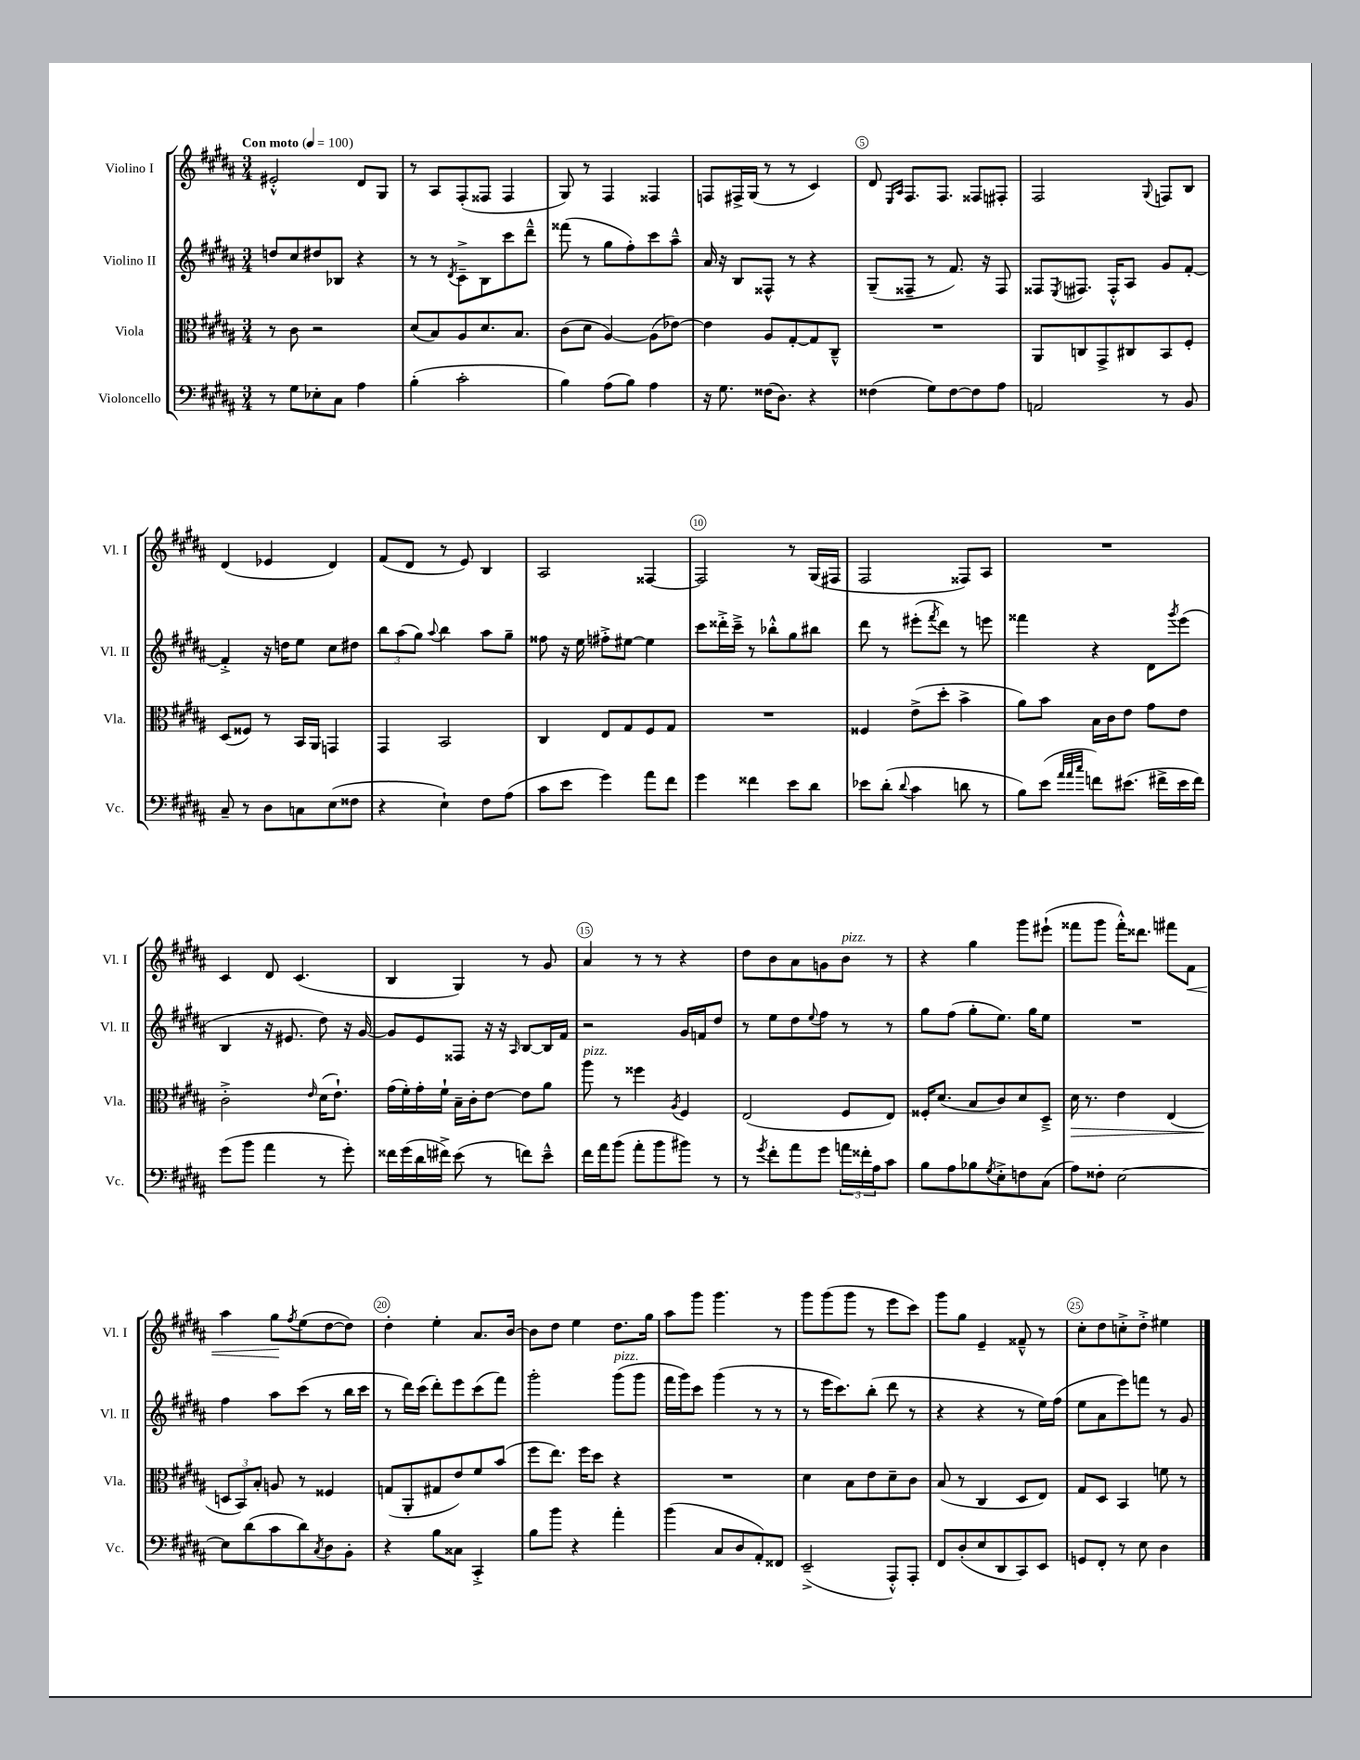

**kern	**kern	**kern	**kern
*staff4	*staff3	*staff2	*staff1
*clefF4	*clefC3	*clefG2	*clefG2
*k[f#c#g#d#a#]	*k[f#c#g#d#a#]	*k[f#c#g#d#a#]	*k[f#c#g#d#a#]
*M3/4	*M3/4	*M3/4	*M3/4
*MM100	*MM100	*MM100	*MM100
8r	8r	8dd	2e#'^^
8G#	8c#	8cc#	.
8E-'	2r	8dd#	.
8C#	.	8B-	.
4A#	.	4r	8d#
.	.	.	8G#
=	=	=	=
(4B'	(8d#	8r	8r
.	8B)	8r	8A#
.	.	8qd#	.
2c#'	8A#	8c#~^	(8F#'
.	8.d#	8B	8F##
.	.	8ccc#	4F##
.	8.B	.	.
.	.	8ddd#~^^	.
=	=	=	=
4B)	(8c#	(8fff##	8G#)
.	8d#	8r	8r
(8A#	[4A#)	8gg#	4F#
8B)	.	8ff#')	.
4A#	(8A#]	8ccc#	4F##
.	[8e-)	8aa#~^^	.
=	=	=	=
16r	4e-]	16a#	8F
8.G#	.	16r	.
.	.	8B	16F#^
.	.	.	(16G#
(16F##	8A#	8F##^^	8r
8.D#)	.	.	.
.	[8G#'	8r	8r
4r	8G#]	4r	4c#)
.	8C#~^^	.	.
=	=	=	=
(4F##	2.r	(8G#~	8d#
.	.	.	16qqE
.	.	.	16qqA#
.	.	8F##~	8.F#
8G#)	.	8r	.
.	.	.	8.F#
[8F##	.	8.f#)	.
8F##]	.	.	8F##
.	.	16r	.
8A#	.	8F##	8F#'
=	=	=	=
2AA	8AA#	8F##	2F#
.	.	8qE	.
.	8C	8.F#	.
.	8GG#^	.	.
.	.	16F#'^^	.
.	8C#	8A#	.
.	.	.	8qqG#
8r	8BB	8g#	8F
8BB	8F#'	[8f#'	8B
=	=	=	=
8C#~	(8D#	4f#'^]	(4d#
8r	8F##)	.	.
8D#	8r	16r	4e-
.	.	16dd	.
8C	16BB	8ee	.
.	16AA#	.	.
(8E	4GG	8cc#	4d#)
8F##	.	8dd#	.
=	=	=	=
4r	4GG#	12bb	(8f#
.	.	(12aa#	.
.	.	.	8d#
.	.	12gg#)	.
.	.	8qqaa#	.
4E`)	2BB	4bb	8r
.	.	.	8e)
8F#	.	8aa#	4B
(8A#	.	8gg#~	.
=	=	=	=
8c#	4C#	8ff##	2A#
8e	.	16r	.
.	.	16ee	.
4g#)	8E	8ff#'^	.
.	8G#	[8ee#	.
8a#	8F#	4ee#]	[4F##
8f#	8G#	.	.
=	=	=	=
4g#	2.r	8ccc#	2F##]
.	.	16ddd##'^	.
.	.	16ccc#~^	.
4f##	.	8r	.
.	.	8bb-'^^	.
8e	.	8gg#	8r
8d#	.	8bb#	(16G#
.	.	.	16F#
=	=	=	=
8e-	4F##	8ddd#	2F#
(8d#'	.	8r	.
8qqd#	.	.	.
4c#	(8e^	(8eee#'	.
.	.	8qfff#	.
.	8dd#'	8ddd#)	.
8d	4b^	8r	8F##)
8r	.	8eee	8A#
=	=	=	=
8B)	8a#)	4fff##	2.r
(8e	8b	.	.
32qqa#	.	.	.
32qqa#	.	.	.
32qqcc#	.	.	.
8f)	16B	4r	.
.	16c#	.	.
(8.e#	8e	.	.
.	8g#	8d#	.
16f#^	.	.	.
.	.	8qggg#	.
16e#	8e	(8eee	.
16f#)	.	.	.
=	=	=	=
(8g#	2c#'^	4B	4c#
8b	.	.	.
4a#	.	16r	8d#
.	.	8.e#	.
.	.	.	(4.c#
.	16qqe	.	.
8r	(16d#	8dd#)	.
.	8.e`)	.	.
8g#')	.	16r	.
.	.	[16g#	.
=	=	=	=
16f##	(16g#	8g#]	4B
(16g#	16f#')	.	.
16d#	16g#'	8e	.
16f#^)	16f#`	.	.
(8e	16B~	8F##	4G#)
.	16c#'	.	.
8r	[8e	16r	.
.	.	16r	.
.	.	16qqA#	.
8f)	8e]	[8B	8r
8e~^^	8a#	16B]	8g#
.	.	16f#	.
=	=	=	=
16f#	8aa#	2r	4a#
16a#	.	.	.
(8b	8r	.	.
8a#'	4ff##	.	8r
8b	.	.	8r
.	8qA#	.	.
8b#)	4F#	16g#	4r
.	.	16f	.
8r	.	8dd#	.
=	=	=	=
8r	(2E	8r	8dd#
8qg#	.	.	.
8f#'	.	8ee	8b
8a#	.	8dd#	8a#
.	.	8qqee	.
8g#	.	8ff#	8g
24a	8F#	8r	8b
24f##'	.	.	.
24A#	.	.	.
8c#	8E)	8r	8r
=	=	=	=
8B	16F##'	8gg#	4r
.	(8.d#	.	.
8A#	.	(8ff#	.
8B-	8B	8gg#'	4gg#
8qG#	.	.	.
8E'^	8c#)	8.ee)	.
8F	8d#	.	8ggg#
.	.	16gg#	.
(8C#	8D#~^	8ee	(8eee#`
=	=	=	=
8A#)	16d#	2.r	8fff##
.	8.r	.	.
8F##'	.	.	8ggg#
[2E	4e	.	16fff##'^^)
.	.	.	8.ddd##
.	(4E	.	8fff#
.	.	.	8f#
=	=	=	=
8E]	12D	4ff#	4aa#
.	12BB)	.	.
(8d#	.	.	.
.	12B'	.	.
8c#	8A	8aa#	8gg#
.	.	.	8qff#
8d#)	8r	(8ccc#	(8ee
8qC#	.	.	.
8D#	4F##	8r	[8dd#
8BB'	.	16bb	8dd#])
.	.	16ccc#	.
=	=	=	=
4r	(8G	8r	4dd#'
.	8AA#'	16ddd#)	.
.	.	(16ccc#	.
8B	8G#	8ddd#')	4ee'
8C##	8e)	8eee	.
4CC#'^	8f#	(8ccc#	8.a#
.	(8b	8fff#)	.
.	.	.	[16b
=	=	=	=
8B	8ff#	2ggg#'	8b]
8b	8.ee)	.	8dd#
4r	.	.	4ee
.	16ff#	.	.
.	8dd#	.	.
4a#'	4r	(8ggg#	8.dd#
.	.	8ggg#	.
.	.	.	16gg#
=	=	=	=
(4b	2.r	16fff#	8aa#
.	.	16ggg#)	.
.	.	8ccc#	8ggg#
8C#	.	(4ggg#	4.ggg#
8D#	.	.	.
8AA#')	.	8r	.
8FF##	.	8r	8r
=	=	=	=
(2EE~^	4d#	8r	8ggg#
.	.	16eee	(8ggg#
.	.	8.ccc#)	.
.	8B	.	8ggg#
.	8e	(8bb'	8r
8AAA#'^^)	8d#~	8ddd#	8eee
8AAA#'	8c#	8r	8ccc#)
=	=	=	=
8FF#	(8B	4r	8ggg#
(8D#'	8r	.	8gg#
8E	4C#	4r	4e~
8DD#	.	.	.
8CC#)	8D#	8r	8f##~^^
8EE	8E)	16ee)	8r
.	.	(16ff#	.
=	=	=	=
8GG	8G#	8ee	8cc#'
8FF#'	8D#	8a#	8dd#
8r	4BB	8eee)	8cc'^
8E	.	8fff	8dd#'^
4D#	8f	8r	4ee#
.	8r	8g#	.
==	==	==	==
*-	*-	*-	*-
